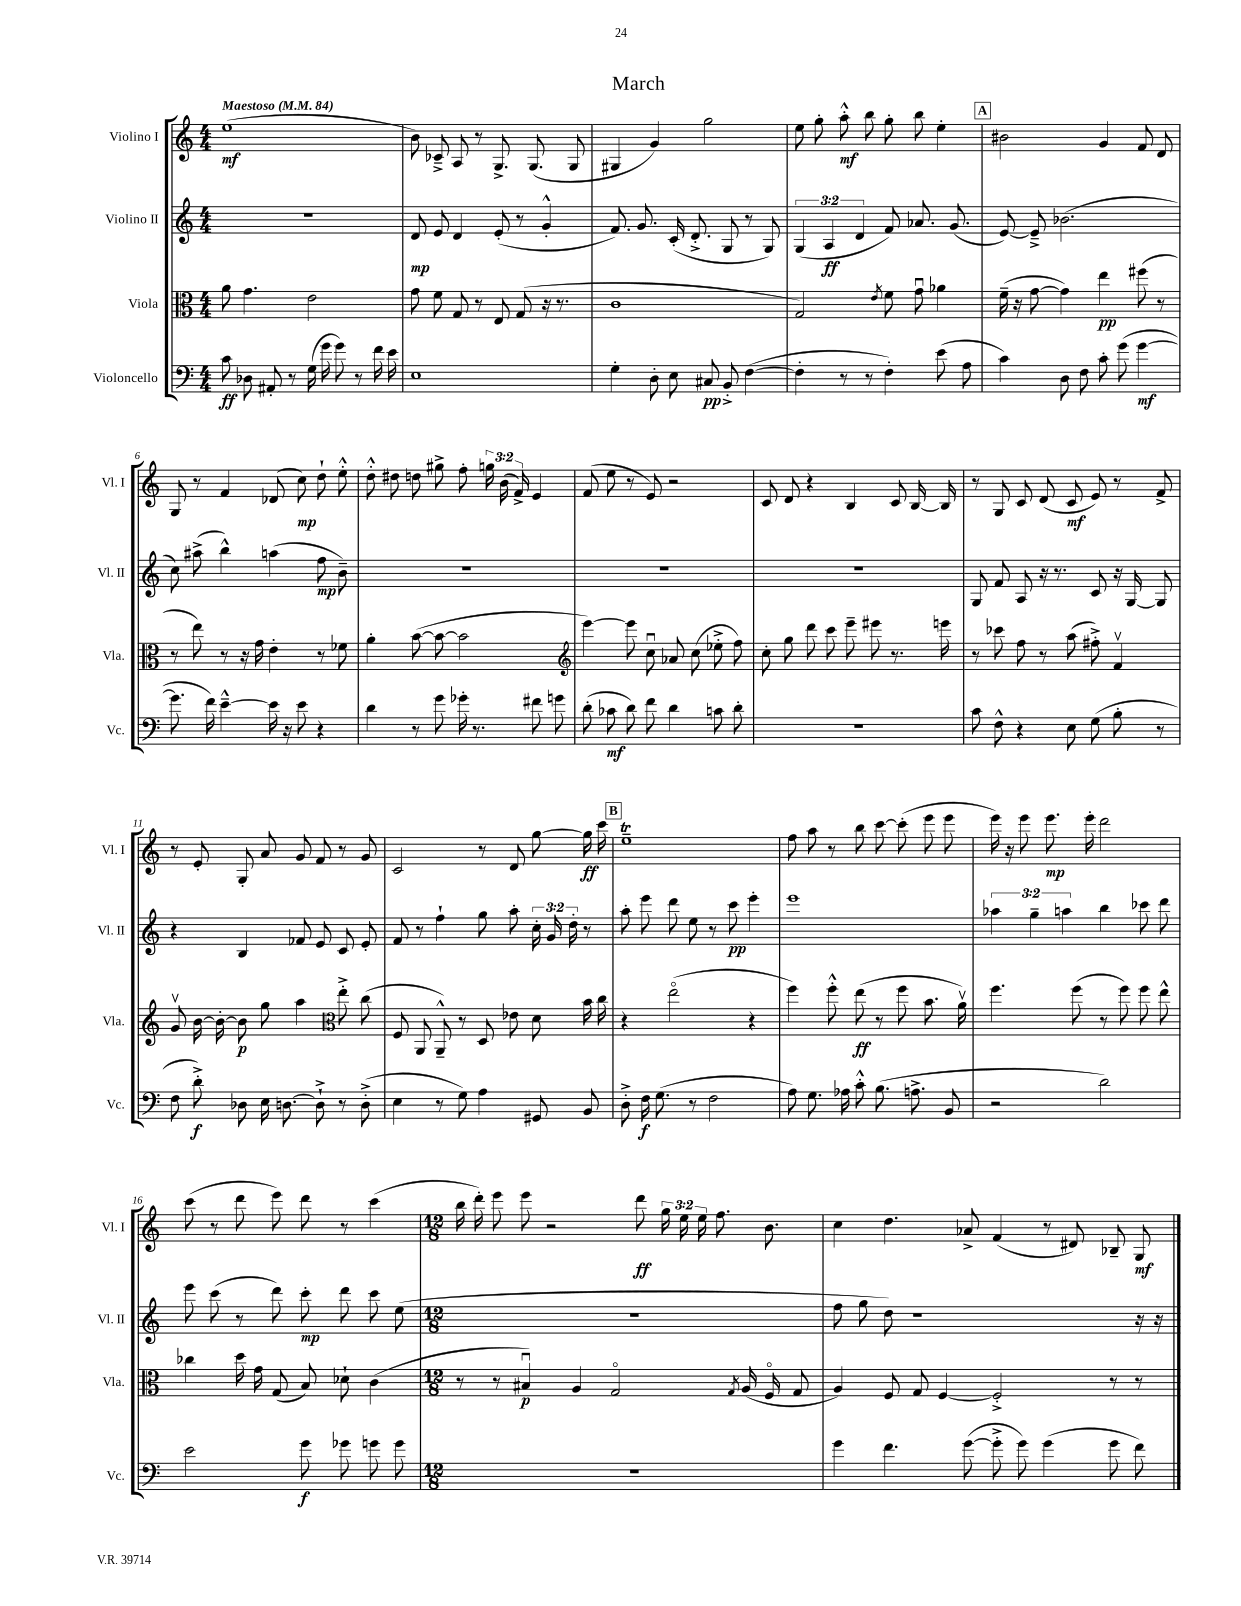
\header { title = "March" }
<<
\new StaffGroup <<
\new Staff = "s0" \with { instrumentName = "Violino I" shortInstrumentName = "Vl. I" } {
    \clef treble \key c \major \numericTimeSignature \time 4/4 \override Staff.TupletNumber.text = #tuplet-number::calc-fraction-text \tempo "Maestoso" 4 = 84
    \autoBeamOff e''1\mf( |
    b'8) ces'8---> a8 r8 g8.-> g8.( g8 |
    gis4 g'4) g''2 |
    e''8 g''8-. a''8-.-^\mf b''8 g''8-. b''8 e''4-. |
    \mark \markup { \box "A" } bis'2 g'4 f'8 d'8 |
    g8 r8 f'4 des'8( c''8\mp) d''8-! e''8-.-^ |
    d''8-.-^ dis''8 d''8 gis''8-> f''8-. \tuplet 3/2 { g''16 b'16( f'16->) } e'4 |
    f'8( e''8 r8 e'8) r2 |
    c'8 d'8 r4 b4 c'8 b16~ b16 |
    r8 g8 c'8 d'8( c'8\mf e'8) r8 f'8-> |
    r8 e'8-. g8-. a'8 g'8 f'8 r8 g'8 |
    c'2 r8 d'8 g''8~ g''16\ff c'''16 |
    \mark \markup { \box "B" } e''1--\trill |
    f''8 a''8 r8 b''8 c'''8~ c'''8-.( e'''8 e'''8 |
    e'''16) r16 e'''8 e'''8.\mp e'''16-. d'''2 |
    c'''8( r8 d'''8 e'''8) d'''8 r8 c'''4( |
    \numericTimeSignature \time 12/8 b''16 d'''16-.) e'''8 e'''8 r2 d'''8\ff \tuplet 3/2 { g''16 e''16 e''16 } f''8. b'8. |
    c''4 d''4. aes'8-> f'4( r8 dis'8) bes8-- g8\mf \bar "|." |
}
\new Staff = "s1" \with { instrumentName = "Violino II" shortInstrumentName = "Vl. II" } {
    \clef treble \key c \major \numericTimeSignature \time 4/4 \override Staff.TupletNumber.text = #tuplet-number::calc-fraction-text
    \autoBeamOff r1 |
    d'8\mp e'8 d'4 e'8-.( r8 g'4-.-^ |
    f'8.) g'8. c'16-.( d'8.-.-> g8 r8 g8) |
    \tuplet 3/2 { g4( a4\ff d'4 } f'8) aes'8. g'8.( |
    \mark \markup { \box "A" } e'8~) e'8---> bes'2.( |
    c''8) ais''8->( b''4-^) a''4( f''8\mp b'8--) |
    R1 |
    R1 |
    R1 |
    g8 f'8 a8 r16 r8. c'8 r16 g16~ g8 |
    r4 b4 fes'8 e'8 c'8 e'8-. |
    f'8 r8 f''4-! g''8 a''8-. \tuplet 3/2 { c''16-. g'16 d''16-. } r8 |
    \mark \markup { \box "B" } a''8-. e'''8 d'''8 e''8 r8 c'''8\pp e'''4-. |
    e'''1 |
    \tuplet 3/2 { aes''4 g''4-- a''4 } b''4 ces'''8 d'''8 |
    e'''8 c'''8( r8 d'''8) c'''8-.\mp d'''8 c'''8 e''8( |
    \numericTimeSignature \time 12/8 R1. |
    f''8 g''8 d''8) r1 r16 r16 \bar "|." |
}
\new Staff = "s2" \with { instrumentName = "Viola" shortInstrumentName = "Vla." } {
    \clef alto \key c \major \numericTimeSignature \time 4/4
    \autoBeamOff a'8 g'4. e'2 |
    g'8 f'8 g8 r8 e8 g8( r16 r8. |
    c'1 |
    g2) \acciaccatura { e'8 } f'8 g'8\downbow aes'4 |
    \mark \markup { \box "A" } f'16--( r16 g'8~ g'4) e''4\pp fis''8( r8 |
    r8 e''8) r8 r16 g'16 e'4-. r8 fes'8 |
    a'4-. b'8~( b'8~ b'2 |
    \clef treble e'''4~) e'''8 c''8\downbow aes'8 c''8( ees''8-.-> f''8) |
    c''8-. g''8 d'''8 c'''8 e'''8-- eis'''8 r8. e'''16 |
    r8 ces'''8 f''8 r8 a''8( fis''8-.->) f'4\upbow |
    g'8\upbow b'16~ b'16~-. b'8\p g''8 a''4 e''8-.-> c''8( |
    \clef alto f8 a,8 a,8---^) r8 d8 ees'8 d'8 b'16 c''16 |
    \mark \markup { \box "B" } r4 e''2\flageolet( r4 |
    f''4) f''8-.-^ e''8\ff( r8 f''8 b'8. a'16\upbow) |
    f''4. f''8( r8 f''8) f''8 e''8-^ |
    ces''4 d''16 g'16 g8( b8) des'8-! c'4( |
    \numericTimeSignature \time 12/8 r8 r8 bis4\downbow\p) a4 g2\flageolet \acciaccatura { g8 } a16( f16\flageolet g8 |
    a4) f8 g8 f4~ f2-.-> r8 r8 \bar "|." |
}
\new Staff = "s3" \with { instrumentName = "Violoncello" shortInstrumentName = "Vc." } {
    \clef bass \key c \major \numericTimeSignature \time 4/4
    \autoBeamOff c'8\ff des8 ais,8-. r8 g16( g'16 g'8) r8 f'16 e'16 |
    e1 |
    g4-. d8-. e8 cis8\pp b,8-.-> f4~( |
    f4-. r8 r8 f4-.) e'8( a8 |
    \mark \markup { \box "A" } c'4) d8 f8 c'8-. g'8( g'4~\mf |
    g'8. f'16) e'4~---^ e'16 r16 e'8 r4 |
    d'4 r8 g'8 ges'16-. r8. fis'8 g'8 |
    d'8-.( ces'8\mf d'8) f'8 d'4 c'8 d'8-. |
    R1 |
    c'8 f8-^ r4 e8 g8( b8-. r8 |
    f8 d'8-.->\f) des8 e16 d8.~ d8-!-> r8 d8-.->( |
    e4 r8 g8) a4 gis,8 b,8 |
    \mark \markup { \box "B" } d8-.-> f16\f g8.( r8 f2 |
    a8) g8. aes16 c'8-.-^ b8.( a8.-> b,8 |
    r2 d'2) |
    e'2 g'8\f ges'8 g'8 g'8 |
    \numericTimeSignature \time 12/8 R1. |
    g'4 f'4. g'8~( g'8-.-> g'8) g'4( g'8 f'8) \bar "|." |
}
>>
>>
